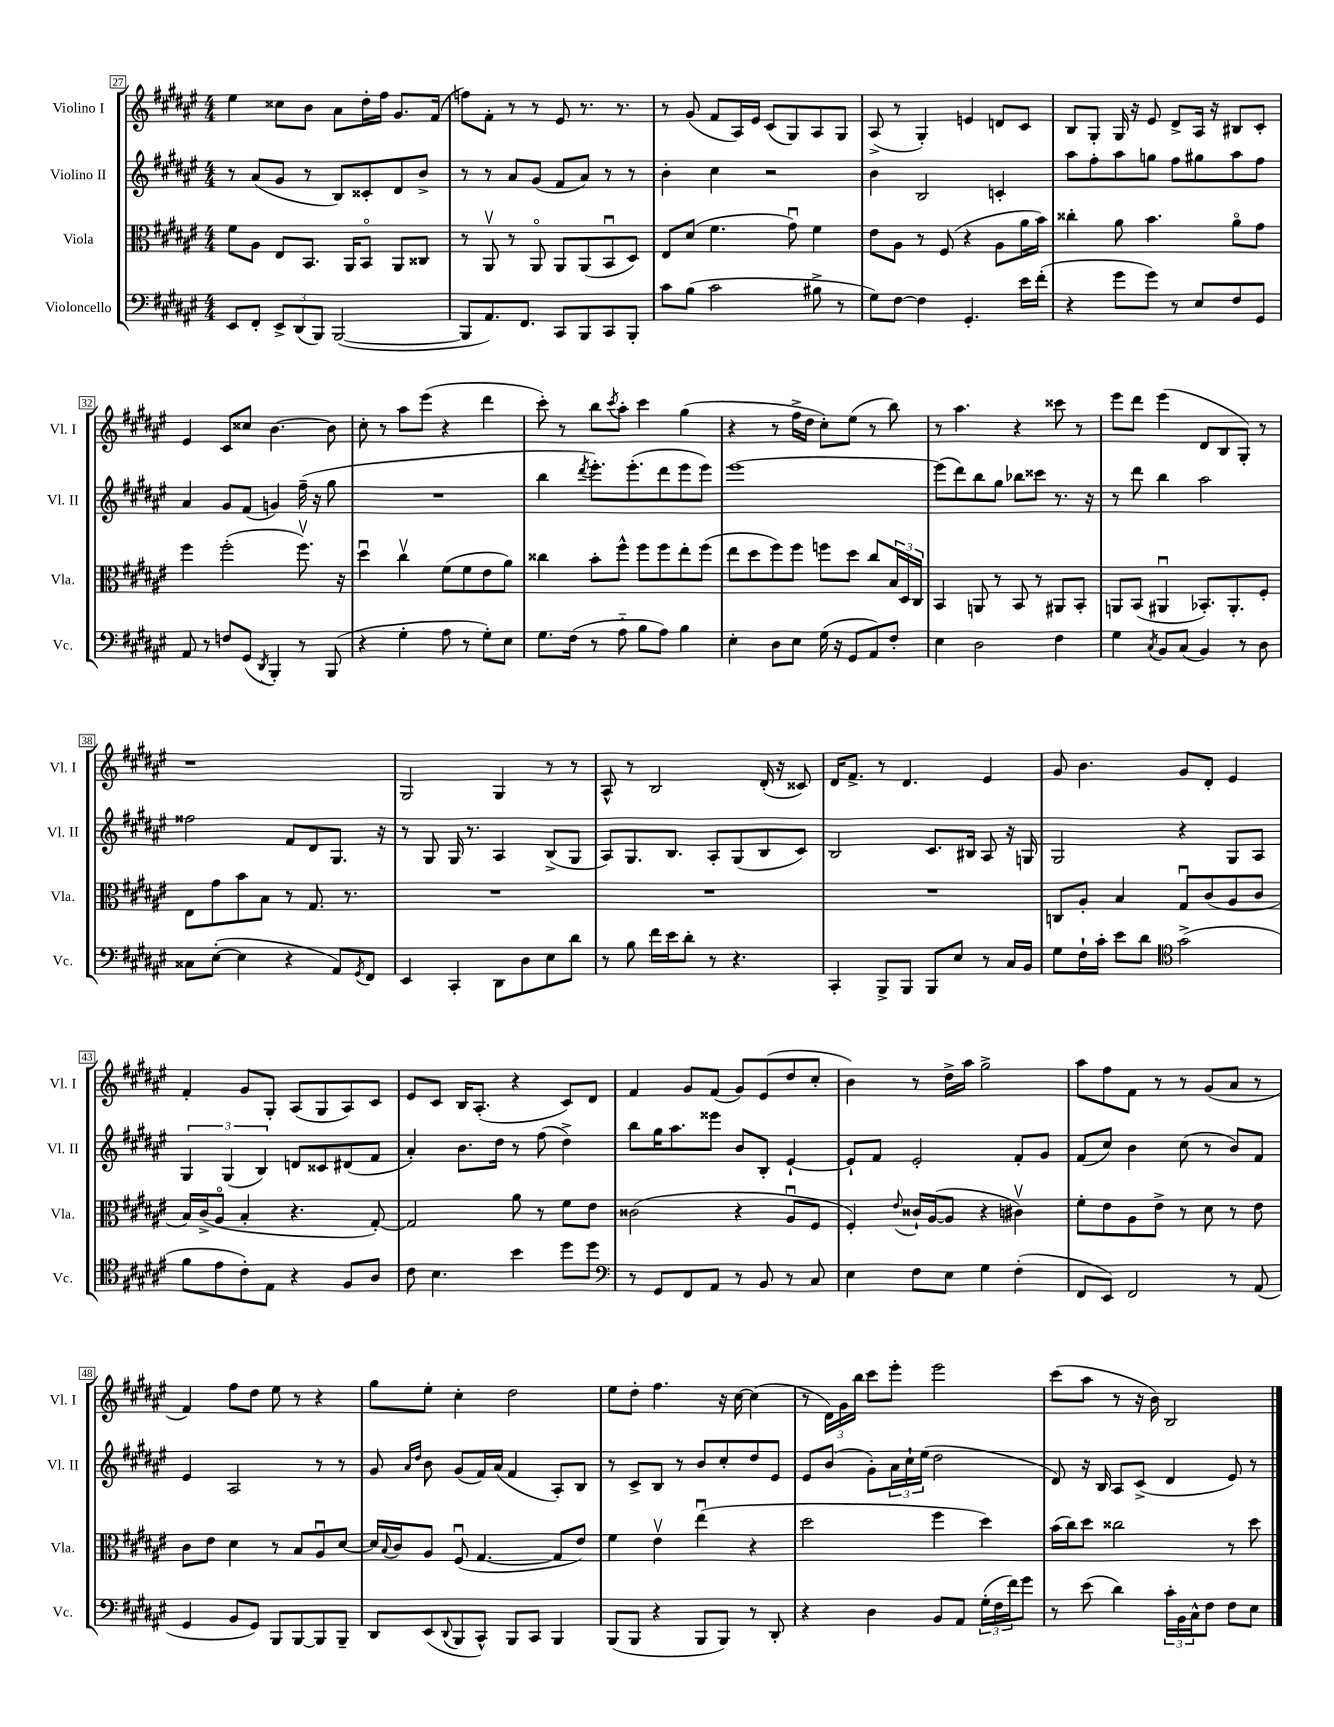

**kern	**kern	**kern	**kern
*part4	*part3	*part2	*part1
*staff4	*staff3	*staff2	*staff1
*I"Violoncello	*I"Viola	*I"Violino II	*I"Violino I
*I'Vc.	*I'Vla.	*I'Vl. II	*I'Vl. I
*clefF4	*clefC3	*clefG2	*clefG2
*k[f#c#g#d#a#e#]	*k[f#c#g#d#a#e#]	*k[f#c#g#d#a#e#]	*k[f#c#g#d#a#e#]
*M4/4	*M4/4	*M4/4	*M4/4
=27	=27	=27	=27
8EE#/L	8f#\L	8r	4ee#\
8FF#'/J	8A#\J	(8a#/L	.
12EE#^/L	8E#/L	8g#/J	8cc##X\L
(12DD#/	.	.	.
.	8.BB/J	8r	8b\J
12BBB/J)	.	.	.
([2BBB/	.	8B/L)	8a#\L
.	16AA#/KL	.	.
.	8BB/J	8c##X'/	16dd#'\L
.	.	.	16ff#\JJ
.	8AA#/L	8d#/	8.g#/L
.	8C##X/J	8b^/J	.
.	.	.	(16f#/Jk
=28	=28	=28	=28
8BBB/L]	8r	8r	8ffn\L)
8.AA#/)	8AA#v/	8r	8f#'\J
.	8r	8a#/L	8r
8.FF#/J	.	.	.
.	8AA#/	(8g#/J	8r
8CC#/L	8AA#/L	8f#/L	8e#/
8BBB/	(8AA#/	8a#/J)	8.r
8CC#/	8BBu/	8r	.
.	.	.	8.r
8BBB'/J	8D#/J)	8r	.
=29	=29	=29	=29
8c#\L	8E#/L	4b'\	8r
(8B\J	(8d#/J	.	(8g#/
2c#\	4.f#\	4cc#\	8f#/L
.	.	.	16A#/L)
.	.	.	16e#/JJ
.	.	2r	(8c#/L
.	8g#u\)	.	8G#/)
8B#X^\	4f#\	.	8A#/
8r	.	.	8G#/J
=30	=30	=30	=30
8G#\L)	8e#\L	4b\	(8A#^/
[8F#\J	8A#\J	.	8r
4F#\]	8r	2B/	4G#'/)
.	(8F#/	.	.
4.GG#'/	4r	.	4en/
.	8A#\L	4cn'/	8dn/L
16e#\LL	16a#\L	.	8c#/J
(16f#'\JJ	16b\JJ)	.	.
=31	=31	=31	=31
4r	4cc##X'\	8aa#\L	8B/L
.	.	8ff#'\	8G#'/J
8g#\L	8a#\	8aa#\	16G#/
.	.	.	16r
8g#\J)	4.b\	8ggn\J	8e#/
8r	.	8ff#\L	8d#^/L
8E#/L	.	8gg#X\	16A#/Jk
.	.	.	16r
8F#/	8a#\L	8aa#\	8B#X/L
8GG#/J	8g#\J	8ff#\J	8c#'/J
!!LO:LB:g=z
=32	=32	=32	=32
8AA#/	4ff#\	4a#/	4e#/
8r	.	.	.
8Fn/L	(2ff#'\	8g#/L	8c#/L
(8GG#/J	.	(8f#/J	8cc##X/J
8qDD#/	.	.	.
4BBB'/)	.	4gn/)	[4.b\
8r	8.ff#v\)	(16ff#~\	.
.	.	16r	.
(8BBB/	.	8gg#\	8b\]
.	16r	.	.
=33	=33	=33	=33
4r	4dd#u\	1r	8cc#'\
.	.	.	8r
4G#'\	4cc#v\	.	8aa#\L
.	.	.	(8eee#\J
8A#\	(8f#\L	.	4r
8r	8f#\	.	.
8G#'\L)	8e#\	.	4ddd#\
8E#\J	8a#\J)	.	.
=34	=34	=34	=34
8.G#\L	4cc##X\	4bb\	8ccc#'\)
.	.	.	8r
(16F#\Jk	.	.	.
.	.	8qddd#/	.
8r	8b'\L	8.eee#'\L)	8bb\L
.	.	.	8qccc#/
8A#\	8ff#^^\J	.	8aa#'\J
.	.	(8.eee#'\	.
8B\L	8ff#\L	.	4ccc#\
8A#\J)	8ff#\	8ddd#\	.
4B\	8ee#'\	8eee#\	(4gg#\
.	(8ff#\J	8eee#\J)	.
=35	=35	=35	=35
4E#'\	8ee#\L	[1eee#	4r
.	8dd#\	.	.
8D#\L	8ff#\)	.	8r
8E#\J	8ff#\J	.	16ff#^\LL
.	.	.	16dd#\JJ
(16G#\	8ffn\L	.	8cc#'\L)
16r	.	.	.
8GG#/L	8dd#\J	.	(8ee#\J
8AA#/)	8cc#/L	.	8r
8F#'/J	24B/L	.	8bb\)
.	24D#/	.	.
.	24C#/JJ	.	.
=36	=36	=36	=36
4E#\	4BB/	(8eee#\L]	8r
.	.	8ddd#\)	4.aa#\
2D#\	8AAn/	8bb\	.
.	8r	8gg#\J	.
.	8BB/	8bb-X\L	4r
.	8r	8ccc##X\J	.
4F#\	8AA#X/L	8.r	8ccc##X\
.	8BB'/J	.	8r
.	.	16r	.
=37	=37	=37	=37
4G#\	8AAn/L	8r	8eee#\L
.	(8BB/J	8ddd#\	8ddd#\J
8qC#/	.	.	.
8BB/L	4AA#Xu/	4bb\	(4eee#\
(8C#/J	.	.	.
4BB/)	8.BB-X'/L)	2aa#\	8d#/L
.	.	.	8B/
.	8.AA#'/	.	.
8r	.	.	8G#'/J)
8D#\	8F#'/J	.	8r
!!LO:LB:g=z
=38	=38	=38	=38
8C##X\L	8E#\L	2ff##X\	1r
([8E#'\J	8g#\	.	.
4E#\]	8b\	.	.
.	8B\J	.	.
4r	8r	8f#/L	.
.	8.G#/	8d#/	.
8AA#/L)	.	8.G#/J	.
.	8.r	.	.
8qGG#/	.	.	.
8FF#/J	.	.	.
.	.	16r	.
=39	=39	=39	=39
4EE#/	1r	8r	2G#/
.	.	8G#/	.
4CC#'/	.	16G#/	.
.	.	8.r	.
8DD#\L	.	4A#/	4G#/
8D#\	.	.	.
8E#\	.	(8B^/L	8r
8d#\J	.	8G#/J	8r
=40	=40	=40	=40
8r	1r	8A#/L)	8A#^^/
8B\	.	8.G#/	8r
16f#\LL	.	.	2B/
16e#\J	.	8.B/J	.
8d#'\J	.	.	.
8r	.	8A#'/L	.
4.r	.	(8G#/	.
.	.	8B/	(16d#'/
.	.	.	16r
.	.	8c#/J)	8c##X/)
=41	=41	=41	=41
4CC#'/	1r	2B/	16d#/KL
.	.	.	8.f#^/J
8BBB^/L	.	.	8r
8BBB/J	.	.	4.d#/
8BBB/L	.	8.c#/L	.
8E#/J	.	.	.
.	.	16B#X/Jk	.
8r	.	8A#/	4e#/
16C#/LL	.	16r	.
16BB/JJ	.	16Gn/	.
=42	=42	=42	=42
8G#\L	8Cn/L	2G#/	8g#/
16F#`\L	8A#'/J	.	4.b\
16c#'\JJ	.	.	.
8e#\L	4B/	.	.
8d#\J	.	.	.
*clefC4	*	*	*
(2g#^\	8G#u/L	4r	8g#/L
.	(8c#/	.	8d#'/J
.	8A#/	8G#/L	4e#/
.	8c#/J	8A#/J	.
!!LO:LB:g=z
=43	=43	=43	=43
8f#\L	16B/LL)	6G#/	4f#'/
.	(16c#^/J	.	.
8e#\	8A#/J	.	.
.	.	(6G#/	.
8c#'\)	4B'/	.	8g#/L
.	.	6B/)	.
8E#\J	.	.	8G#'/J
4r	4.r	8dn/L	(8A#/L
.	.	8c##X/	8G#/
8F#/L	.	(8d#X/	8A#/)
8A#/J	[8G#'/)	8f#/J	8c#/J
=44	=44	=44	=44
8c#\	2G#/]	4a#'/)	8e#/L
4.B\	.	.	8c#/J
.	.	8.b\L	16B/KL
.	.	.	(8.A#'/J
.	.	16dd#\Jk	.
4b\	8a#\	8r	4r
.	8r	(8ff#\	.
8dd#\L	8f#\L	4dd#^\)	8c#/L)
8dd#\J	8e#\J	.	8d#/J
=45	=45	=45	=45
*clefF4	*	*	*
8r	(2c##X\	8bb\L	4f#/
8GG#/L	.	16gg#\K	.
.	.	8.aa#\	.
8FF#/	.	.	8g#/L
8AA#/J	.	8eee##X\J	(8f#/J
8r	4r	8b/L	8g#/L)
8BB/	.	8B'/J	(8e#/
8r	8A#u/L	[4e#`/	8dd#/
8C#/	8F#/J	.	8cc#'/J
=46	=46	=46	=46
4E#\	4F#'/)	8e#`/L]	4b\)
.	.	8f#/J	.
.	8qqe#/	.	.
8F#\L	16c##X`/LL	2e#'/	8r
.	([16A#/J	.	.
8E#\J	8A#/J]	.	16dd#^\LL
.	.	.	16aa#\JJ
4G#\	4r	.	2gg#^\
(4F#'\	4c#Xv\)	8f#'/L	.
.	.	8g#/J	.
=47	=47	=47	=47
8FF#/L	8f#'\L	(8f#/L	8aa#\L
8EE#/J)	8e#\	8cc#/J)	8ff#\
2FF#/	8A#\	4b\	8f#\J
.	8e#^\J	.	8r
.	8r	(8cc#\	8r
.	8d#\	8r	(8g#/L
8r	8r	8b/L)	8a#/J
(8AA#/	8e#\	8f#/J	8r
!!LO:LB:g=z
=48	=48	=48	=48
4GG#/	8c#\L	4e#/	4f#/)
.	8e#\J	.	.
8BB/L	4d#\	2A#/	8ff#\L
8GG#/J)	.	.	8dd#\J
8BBB/L	8r	.	8ee#\
[8BBB/	8B/L	.	8r
8BBB/]	8A#u/	8r	4r
8BBB~/J	[8d#/J	8r	.
=49	=49	=49	=49
8DD#/L	16d#/LL]	8g#/	8gg#\L
.	8qqB/	.	.
.	16c#/J	.	.
.	.	16qqa#/LL	.
.	.	16qqdd#/JJ	.
(8EE#/	8A#/J	8b\	8ee#'\J
8qqDD#/	.	.	.
8BBB/	(8F#u/	(8g#/L	4cc#'\
8CC#^^/J)	[4.G#/	16f#/L)	.
.	.	(16a#/JJ	.
8BBB/L	.	4f#/	2dd#\
8CC#/J	.	.	.
4BBB/	8G#/L]	8A#'/L)	.
.	8e#/J)	8B/J	.
=50	=50	=50	=50
(8BBB/L	4f#\	8r	8ee#\L
8BBB/J	.	8c#^/L	8dd#'\J
4r	4e#v\	8B/J	4.ff#\
.	.	8r	.
8BBB/L	(4ee#u\	8b/L	.
8BBB/J)	.	8cc#'/	16r
.	.	.	[16cc#\
8r	4r	8dd#/	(4cc#\]
8DD#'/	.	8e#/J	.
=51	=51	=51	=51
4r	2dd#\	8e#/L	8r
.	.	(8b/J	24d#\LL)
.	.	.	24g#\
.	.	.	24bb\JJ
4D#\	.	8g#'\L)	8ccc#\L
.	.	24a#\L	8eee#'\J
.	.	24cc#`\	.
.	.	(24ee#\JJ	.
8BB/L	4ff#\	2dd#\	2eee#\
8AA#/J	.	.	.
(24G#'\LL	4dd#\)	.	.
24F#\	.	.	.
24f#\J)	.	.	.
8g#\J	.	.	.
=52	=52	=52	=52
8r	(16b\LL	8d#/)	(8ccc#\L
.	16cc#\J)	.	.
(8e#\	8dd#\J	16r	8aa#\J
.	.	16B/	.
4d#\)	2cc##X\	8A#/L	8r
.	.	(8c#^/J	16r
.	.	.	16b\)
24c#'\LL	.	4d#/	2B/
24BB\	.	.	.
24C#^^\J	.	.	.
8F#\J	.	.	.
8F#\L	8r	8e#/)	.
8E#\J	8dd#\	8r	.
==	==	==	==
*-	*-	*-	*-
